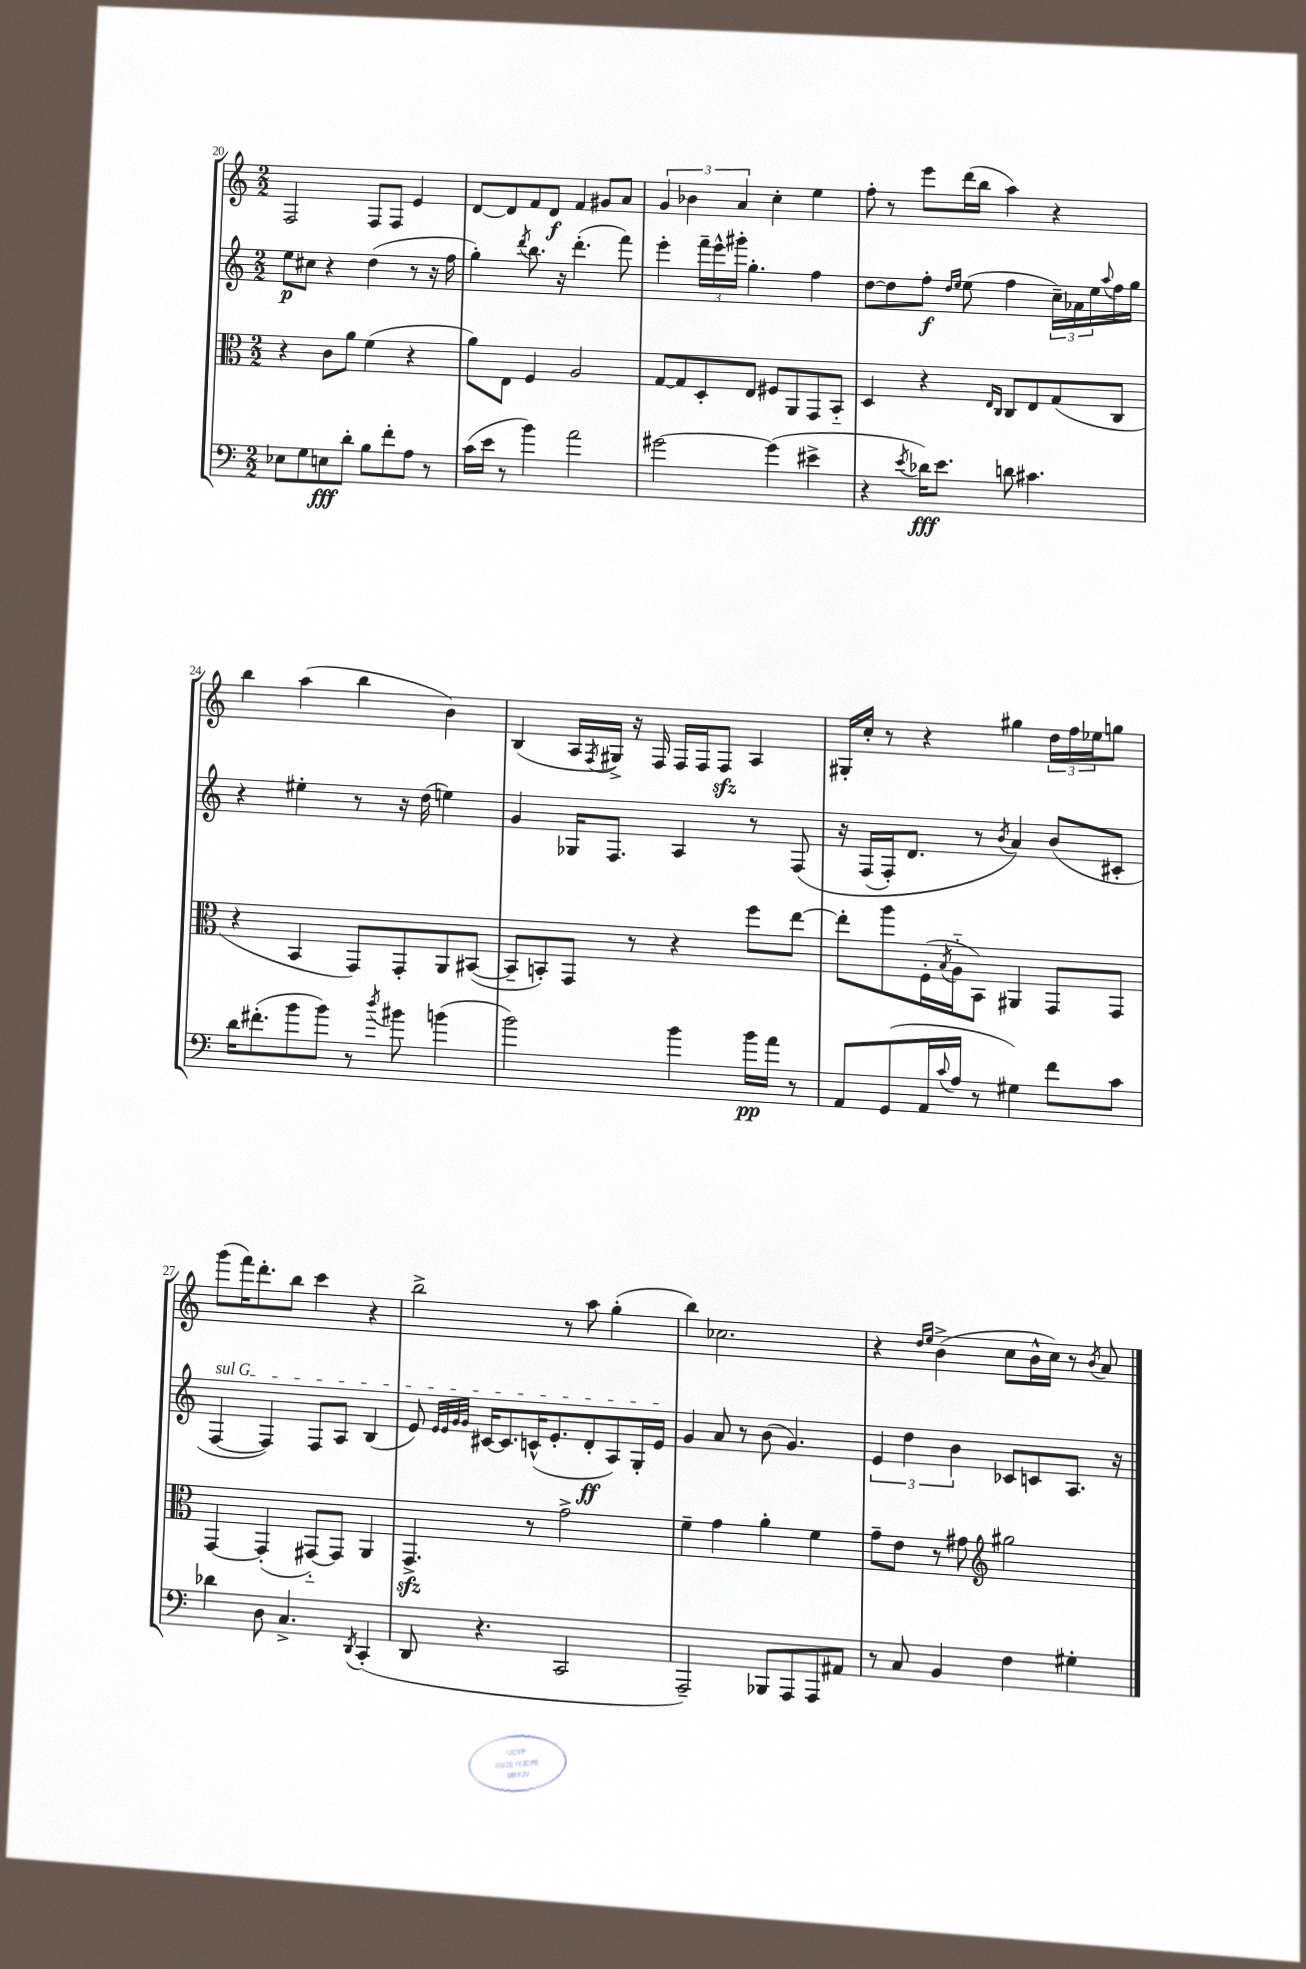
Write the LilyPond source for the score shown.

<<
\new StaffGroup <<
\new Staff = "s0" {
    \clef treble \key c \major \numericTimeSignature \time 2/2
    f2 f8 f8 e'4 |
    d'8~ d'8 f'8 d'8\f f'4 gis'8 a'8 |
    \tuplet 3/2 { g'4 bes'4 a'4 } c''4-. e''4 |
    f''8-. r8 e'''8 d'''16( b''16 a''4) r4 |
    b''4 a''4( b''4 b'4) |
    b4( a16 \acciaccatura { f8 } gis16->) r16 f16 f16 f16 f8\sfz a4 |
    gis16-. c''16-. r8 r4 gis''4 \tuplet 3/2 { d''16 f''16 ees''16 } g''8 |
    g'''8( f'''16) d'''8.-. b''8 c'''4 r4 |
    b''2-> r8 a''8 g''4-.( |
    b''4) ces''2. |
    r4 \grace { d''16 e''16 } b'4->( c''8 b'16-^ c''16) r8 \acciaccatura { b'8 } a'8 \bar "|." |
}
\new Staff = "s1" {
    \clef treble \key c \major \numericTimeSignature \time 2/2
    e''8\p cis''8 r4 d''4( r8 r16 f''16 |
    g''4-.) \acciaccatura { d'''8 } b''8. r16 d'''4.-.( f'''8) |
    e'''4-. \tuplet 3/2 { f'''16-- e'''16-^ gis'''16-. } g''4.-. f''4 |
    d''8~ d''8 f''8-.\f \grace { d''16 e''16 } e''8( f''4 \tuplet 3/2 { c''16--) aes'16 e''16 } \appoggiatura { a''8 } f''16 g''16 |
    r4 eis''4-. r8 r16 d''16( e''4) |
    g'4 ges16 f8. a4 r8 f8\( |
    r16 f16( f16-.) d'8. r8 \acciaccatura { b'8 } a'4\) b'8( cis'8-. |
    \once \override TextSpanner.bound-details.left.text = \markup { \italic "sul G" } f4~\startTextSpan f4) f8 a8 b4( |
    e'8) \grace { e'32 e'32 g'32 g'32 } cis'16~ cis'8. c'16-^( e'8.-. d'8-.\ff a8) g16-. e'16\stopTextSpan |
    g'4 a'8 r8 b'8( g'4.) |
    \tuplet 3/2 { e'4 d''4 b'4 } ces'8 c'8 a8. r16 \bar "|." |
}
\new Staff = "s2" {
    \clef alto \key c \major \numericTimeSignature \time 2/2
    r4 c'8 a'8 f'4( r4 |
    a'8) e8 f4 a2 |
    g8~ g8 d8-. e8 fis8 a,8 g,8 b,8-_ |
    d4 r4 \grace { e16 c16 } c8 e8 g8( c8 |
    r4 b,4 g,8) g,8-. a,8 bis,8~( |
    bis,8-- b,8-.) g,8 r8 r4 f''8 e''8~ |
    e''8-. a''8 f16-.( \acciaccatura { b8 } a16-_ b,8) ais,4 g,8 g,8 |
    g,4~ g,4-.( gis,8~-_) gis,8 a,4 |
    g,4.->\sfz r8 g'2-> |
    f'4-- g'4 a'4-. f'4 |
    g'8-- e'8 r8 gis'8 \clef treble gis''2 \bar "|." |
}
\new Staff = "s3" {
    \clef bass \key c \major \numericTimeSignature \time 2/2
    ees8 g8 e8\fff d'8-. b8 f'8-. a8 r8 |
    c'16( e'16 r8 b'4) a'2 |
    gis'2~ gis'4( eis'4-> |
    r4 \acciaccatura { e'8 } des'16\fff) e'8. d'8 cis'4. |
    d'16 fis'8.-.( b'8 b'8) r8 \acciaccatura { d''8 } bis'8 b'4( |
    b'2) b'4 b'16\pp a'16 r8 |
    a,8 g,8( a,16 \appoggiatura { c'8 } a16 r8 gis4) f'8 c'8 |
    des'4 d8 c4.-> \acciaccatura { d,8 } c,4-.( |
    d,8 r4. c,2 |
    a,,2--) bes,,8 a,,8 a,,8 ais,8 |
    r8 c8 b,4 f4 gis4-. \bar "|." |
}
>>
>>
\layout { \context { \Score currentBarNumber = #20 } }
